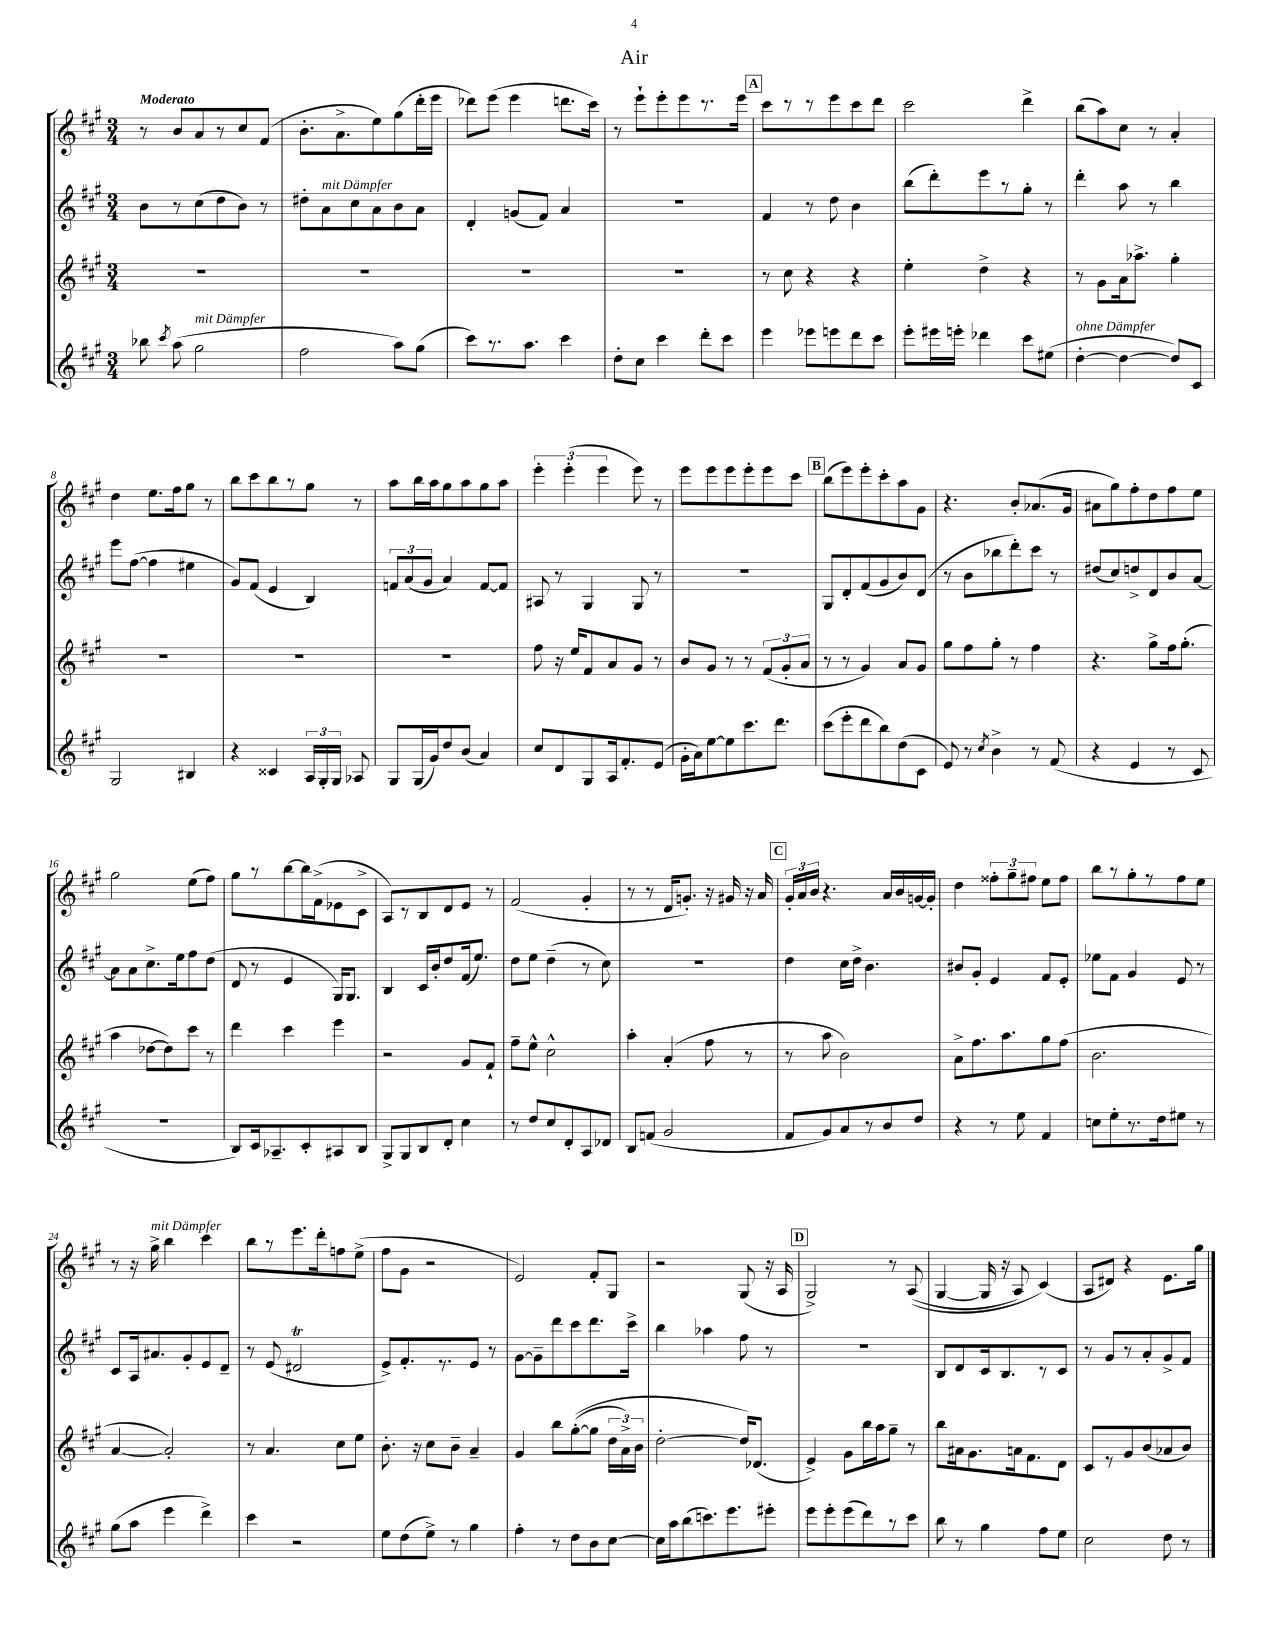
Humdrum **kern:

**kern	**kern	**kern	**kern
*part4	*part3	*part2	*part1
*staff4	*staff3	*staff2	*staff1
*clefG2	*clefG2	*clefG2	*clefG2
*k[f#c#g#]	*k[f#c#g#]	*k[f#c#g#]	*k[f#c#g#]
*M3/4	*M3/4	*M3/4	*M3/4
=1	=1	=1	=1
!	!	!	!LO:TX:a:B:t=Moderato
8bb-X\	2.r	8b\L	8r
8qccc#/	.	.	.
(8aa\	.	8r	8b/L
!LO:TX:a:i:t=mit Dämpfer	!	!	!
2gg#\	.	(8cc#\	8a/
.	.	8dd\	8r
.	.	8b\J)	8cc#/
.	.	8r	(8f#/J
=2	=2	=2	=2
2ff#\	2.r	8dd#X'\L	8.b'\L
!	!	!LO:TX:a:i:t=mit Dämpfer	!
.	.	8a\	.
.	.	.	8.a^\
.	.	8cc#\	.
.	.	8a\	8ee\)
8aa\L)	.	8b\	(8gg#\
(8gg#\J	.	8a\J	16ddd'\L
.	.	.	16eee\JJ
=3	=3	=3	=3
8ccc#\L)	2.r	4d'/	8ddd-X\L)
8.r	.	.	(8eee\J
.	.	(8gn/L	4eee\
8.aa\J	.	.	.
.	.	8f#/J)	.
4ccc#\	.	4a/	8.dddn\L
.	.	.	16ccc#\Jk)
=4	=4	=4	=4
8dd'\L	2.r	2.r	8r
8cc#\J	.	.	8eee`\L
4ccc#\	.	.	8eee'\
.	.	.	8eee\
8ddd'\L	.	.	8.r
8ccc#\J	.	.	.
.	.	.	16eee\Jk
!!LO:REH:place=s1:t=A
=5	=5	=5	=5
4eee\	8r	4f#/	8ccc#\L
.	8cc#\	.	8r
8eee-X\L	4r	8r	8r
8eeen\	.	8dd\	8eee\
8ddd\	4r	4b\	8ccc#\
8ccc#\J	.	.	8ddd\J
=6	=6	=6	=6
8eee'\L	4ee'\	(8bb\L	2ccc#\
16eee#X\L	.	8ddd'\)	.
16eeen'\JJ	.	.	.
4ddd-X\	4dd^\	8eee\	.
.	.	8r	.
8ccc#\L	4r	8gg#'\J	4ddd^\
(8ee#X\J	.	8r	.
=7	=7	=7	=7
!LO:TX:a:i:t=ohne Dämpfer	!	!	!
[4dd'\	8r	4ddd'\	(8bb\L
.	8g#\L	.	8aa\)
4dd\_	16a\k	8aa\	8cc#\J
.	8.aa-X^\J	.	.
.	.	8r	8r
8dd/L])	4gg#'\	4bb\	4a'/
8c#/J	.	.	.
!!LO:LB:g=z
=8	=8	=8	=8
2G#/	2.r	8eee\L	4dd\
.	.	([8ff#\J	.
.	.	4ff#\]	8.ee\L
.	.	.	16ff#\k
4B#X/	.	4ee#X\	8gg#\J
.	.	.	8r
=9	=9	=9	=9
4r	2.r	8g#/L)	8bb\L
.	.	(8f#/J	8ccc#\
4c##X/	.	4e/	8bb\
.	.	.	8r
24A/LL	.	4B/)	8gg#\J
24G#'/	.	.	.
24G#/JJ	.	.	.
8A-X/	.	.	8r
=10	=10	=10	=10
8G#/L	2.r	12fn/L	8aa\L
.	.	(12a/	.
(16G#/L	.	.	16bb\L
.	.	12g#/J	.
16g#/J)	.	.	16aa\J
8dd/	.	4a/)	8gg#\
(8b/J	.	.	8aa\
4a/)	.	[8f/L	8gg#\
.	.	8f/J]	8aa\J
=11	=11	=11	=11
8cc#/L	8ff#\	8A#X/	6eee'\
8d/	16r	8r	.
.	.	.	(6eee'\
.	16ee/KL	.	.
8G#/	8f#/	4G#/	.
.	.	.	6eee\
16A/k	8a/	.	.
8.f#'/	.	.	.
.	8g#/J	8G#/	8eee\)
(8e/J	8r	8r	8r
=12	=12	=12	=12
16g#'\LL	8b/L	2.r	8eee\L
16a\J)	.	.	.
[8ee\	8g#/J	.	8eee\
8ee\]	8r	.	8eee\
8.ccc#\	8r	.	8eee'\
.	(12f#/L	.	8eee\
8.ddd\J	.	.	.
.	12g#'/	.	.
.	.	.	8ccc#\J
.	12a/J	.	.
!!LO:REH:place=s1:t=B
=13	=13	=13	=13
(8ccc#\L	8r	8G#/L	(8bb\L
8eee'\	8r	8d'/	8eee\)
8ddd\	4g#/)	(8f#/	8eee'\
8bb\)	.	8g#/	8ccc#'\
(8dd\	8a/L	8b/)	8aa\
8c#\J	8g#/J	(8d/J	8g#\J
=14	=14	=14	=14
8e/)	8gg#\L	8r	4.r
8r	8ff#\	8b\L	.
8qcc#/	.	.	.
4b^\	8gg#'\J	8bb-X\	.
.	8r	8ddd'\)	8b'/L
8r	4ff#\	8ccc#\J	(8.a-X/
(8f#/	.	8r	.
.	.	.	16g#/Jk
=15	=15	=15	=15
4r	4.r	(8dd#X/L	8a#X\L
.	.	8cc#/)	8gg#\)
4e/	.	8ddn^/	8ff#'\
.	8gg#^\L	8d/	8dd\
8r	16ff#\k	8b/	8ff#\
.	(8.gg#'\J	.	.
8c#/	.	[8a/J	8ee\J
!!LO:LB:g=z
=16	=16	=16	=16
2.r	4aa\	8a\L]	2gg#\
.	.	8a\	.
.	[8dd-X\L	8.cc#^\	.
.	8dd-\])	.	.
.	.	16ee\k	.
.	8ccc#\J	8ff#\	(8ee\L
.	8r	(8dd\J	8ff#\J)
=17	=17	=17	=17
8B/L)	4ddd\	8d/	8gg#\L
16c#/k	.	8r	8r
8.A-X~/	.	.	.
.	4ccc#\	4e/	[8bb\
8c#'/	.	.	16bb\L]
.	.	.	(16f#^\J
8A#X/	4eee\	16G#/KL)	8e-X\
.	.	8.G#/J	.
8B/J	.	.	8c#^\J
=18	=18	=18	=18
8G#^/L	2r	4B/	8A/L)
8G#/	.	.	8r
8B/	.	16c#/LL	8B/
.	.	16b'/J	.
8d'/J	.	8dd/	8d/
4cc#\	8g#/L	(16f#/k	8e/J
.	.	8.ee/J)	.
.	8f#`/J	.	8r
=19	=19	=19	=19
8r	8ff#~\L	8dd\L	(2f#/
8dd/L	8ee^^\J	8ee\J	.
8cc#/	2cc#^^\	(4dd~\	.
8d'/	.	.	.
8A/	.	8r	4g#'/
8d-X/J	.	8cc#\)	.
=20	=20	=20	=20
8B/L	4aa'\	2.r	8r
(8fn/J	.	.	8r
2g#/	(4a'/	.	16d/KL
.	.	.	8.gn'/J)
.	8ff#\	.	16r
.	.	.	16g#X/
.	8r	.	16r
.	.	.	16a/
!!LO:REH:place=s1:t=C
=21	=21	=21	=21
8f#/L	8r	4dd\	24g#'/LL
.	.	.	24a/
.	.	.	24b/JJ
8g#/)	8aa\	.	4.r
8a/	2b\)	16cc#\LL	.
.	.	16dd^\JJ	.
8r	.	4.b\	.
8b/	.	.	16a/LL
.	.	.	16b/
8dd/J	.	.	[16gn/
.	.	.	16g'/JJ]
=22	=22	=22	=22
4r	8a^\L	8b#X/L	4dd\
.	8.ff#\	8g#'/J	.
8r	.	4e/	12ff##X'\L
.	8.aa\	.	.
.	.	.	12gg#~\
8ee\	.	.	.
.	.	.	12ff#X\J
4f#/	8gg#\	8f#/L	8ee\L
.	(8ff#\J	8e'/J	8ff#\J
=23	=23	=23	=23
8ccn\L	2.b\	8ee-X\L	8bb\L
8ee'\	.	8f#\J	8r
8.r	.	4g#/	8gg#'\
.	.	.	8r
16dd\k	.	.	.
8ee#X\J	.	8e/	8ff#\
8r	.	8r	8ee\J
!!LO:LB:g=z
=24	=24	=24	=24
(8gg#\L	[4a/	8c#/L	8r
8aa\J	.	16A/k	16r
!	!	!	!LO:TX:a:i:t=mit Dämpfer
.	.	8.a#X/	16gg#^\
4eee\	2a'/])	.	4bb\
.	.	8g#'/	.
4ddd^\)	.	8e/	4ccc#\
.	.	8d~/J	.
=25	=25	=25	=25
4ccc#\	8r	8r	8bb\L
.	4.a/	(8e/	8r
2r	.	2d#Xt/	8.eee\
.	.	.	16ddd'\k
.	8cc#\L	.	8ffn\
.	8ee\J	.	(8ee^\J
=26	=26	=26	=26
8ee\L	8.b'\	8e^/L)	8ff#\L
(8dd\	.	8.f#'/	8g#\J
.	16r	.	.
8ee^\J)	8cc#\L	.	2r
.	.	8.r	.
8r	8b~\J	.	.
4gg#\	4a~/	8e/J	.
.	.	8r	.
=27	=27	=27	=27
4ff#'\	4g#/	[8g#\L	2e/)
.	.	8g#~\]	.
8r	8bb\L	8ddd\	.
8dd\L	(([8gg#'\	8ccc#\	.
8b\	8gg#\J]	8.ddd\	8f#'/L
[8cc#\J	24dd\LL	.	8G#/J
.	24a^\)	.	.
.	.	16ccc#^\Jk	.
.	24b\JJ	.	.
=28	=28	=28	=28
16cc#\LL]	[2dd'\	4bb\	2r
16aa\J	.	.	.
(8bb\	.	.	.
8.cccn\)	.	4aa-X\	.
8.eee\	.	.	.
.	16dd/KL])	8ff#\	(8G#/
.	(8.d-X/J	.	.
8eee#X'\J	.	8r	16r
.	.	.	16A/
!!LO:REH:place=s1:t=D
=29	=29	=29	=29
8eee\L	4e^/)	2.r	2G#^/)
8eee'\	.	.	.
(8eee\	8g#\L	.	.
8ddd\)	16bb\L	.	.
.	16aa\J	.	.
8r	8gg#~\J	.	8r
8ccc#\J	8r	.	((8A/
=30	=30	=30	=30
8bb\	8bb\L	8B/L	[4G#/
8r	16a#X\k	8d/	.
.	8.g#\	.	.
4gg#\	.	16c#/k	16G#/]
.	.	8.B/	16r
.	16an\k	.	8A/)
.	8.f#\	.	.
8ff#\L	.	8r	(4c#/)
8ee\J	8d\J	8c#/J	.
=31	=31	=31	=31
2cc#\	8c#/L	8r	8A/L
.	8r	8g#/L	8d#X/J)
.	8g#/	8r	4r
.	(8b/	8a'/	.
8dd\	8a-X/	8g#^/	8.e\L
8r	8b/J)	8f#/J	.
.	.	.	16gg#\Jk
==	==	==	==
*-	*-	*-	*-
